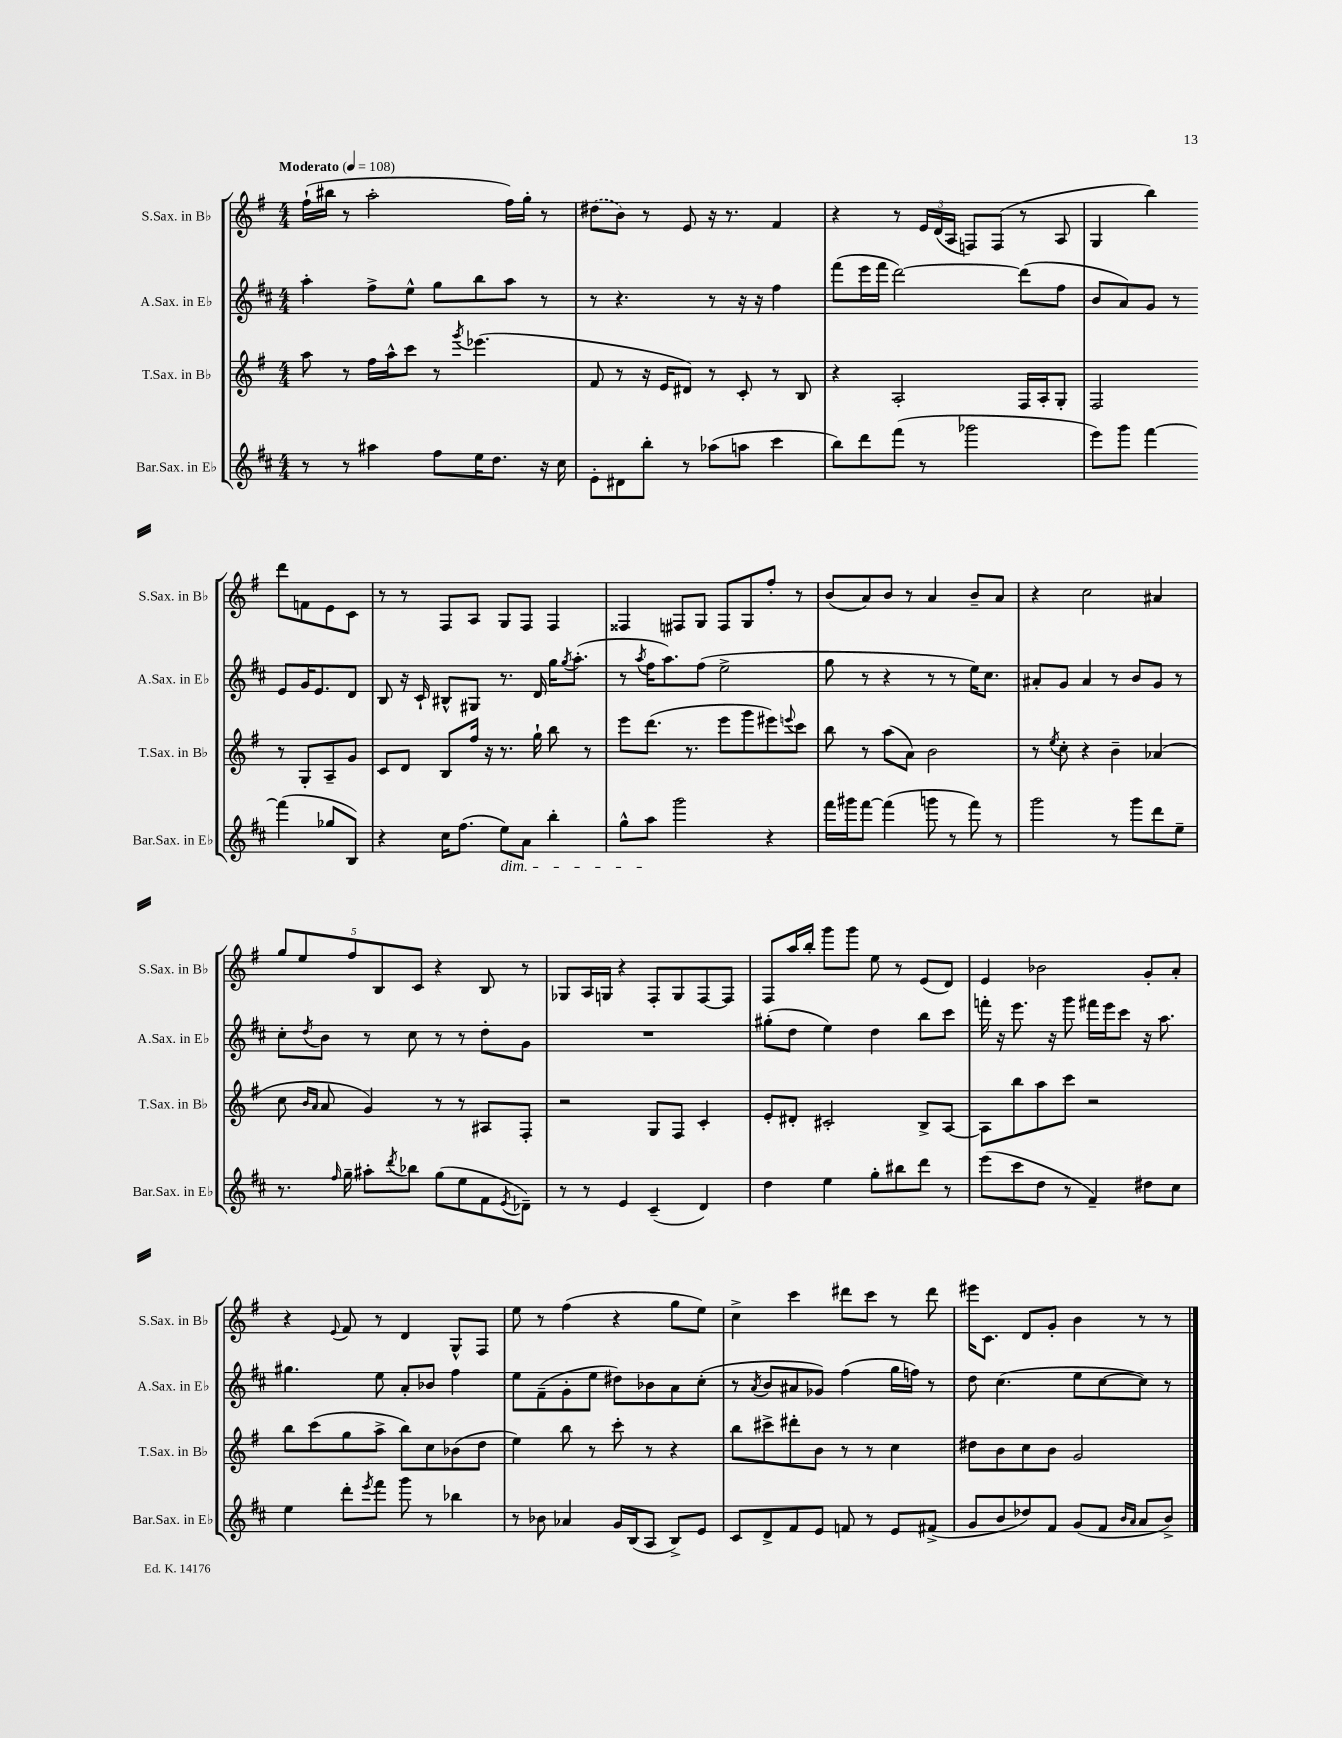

**kern	**kern	**kern	**kern
*part4	*part3	*part2	*part1
*staff4	*staff3	*staff2	*staff1
*I"Bar.Sax. in E♭	*I"T.Sax. in B♭	*I"A.Sax. in E♭	*I"S.Sax. in B♭
*I'Bar.Sax. in E♭	*I'T.Sax. in B♭	*I'A.Sax. in E♭	*I'S.Sax. in B♭
*clefG2	*clefG2	*clefG2	*clefG2
*k[f#c#]	*k[f#]	*k[f#c#]	*k[f#]
*M4/4	*M4/4	*M4/4	*M4/4
*MM108	*MM108	*MM108	*MM108
=1	=1	=1	=1
!	!	!	!LO:TX:a:B:t=Moderato
8r	8aa\	4aa'\	(16ff#`\LL
.	.	.	16bb#X\JJ
8r	8r	.	8r
4aa#X\	16ff#\LL	8ff#^\L	2aa'\
.	16aa^^\J	.	.
.	8ccc\J	8ee^^\J	.
8ff#\L	8r	8gg\L	.
.	8qggg/	.	.
16ee\K	(4.eee-X\	8bb\	.
8.dd\J	.	.	.
.	.	8aa\J	16ff#\LL)
.	.	.	16gg'\JJ
16r	.	8r	8r
16cc#\	.	.	.
=2	=2	=2	=2
8e'\L	8f#/	8r	(8dd#X\L
8d#X\	8r	4.r	8b\J)
8bb'\J	16r	.	8r
.	16e/KL	.	.
8r	8d#X/J)	.	8e/
(8aa-X\L	8r	8r	16r
.	.	.	8.r
8aan\J	8c'/	16r	.
.	.	16r	.
4ccc#\	8r	4ff#\	4f#/
.	8B/	.	.
=3	=3	=3	=3
8bb\L)	4r	(8fff#\L	4r
8ddd\	.	16eee\L	.
.	.	16fff#\JJ	.
(8fff#\J	2A'/	[2ddd\)	8r
8r	.	.	24e/LL
.	.	.	(24d/
.	.	.	24A/JJ
2ggg-X\	.	.	8Fn/L)
.	.	.	(8F/J
.	16F#/LL	(8ddd\L]	8r
.	16A'/J	.	.
.	8G'/J	8ff#\J	8A/
=4	=4	=4	=4
8eee\L)	2F#/	8b/L	4G/
8ggg\J	.	8a/)	.
[4fff#\	.	8g/J	4bb\)
.	.	8r	.
(4fff#\]	8r	8e/L	8ddd\L
.	8G'/L	16g/K	8fn\
.	.	8.e/	.
8gg-X/L	8A~/	.	8e\
8B/J)	8g/J	8d/J	8c\J
!!LO:LB:g=z
=5	=5	=5	=5
4r	8c/L	8B/	8r
.	8d/J	16r	8r
.	.	16c#`/	.
16cc#\KL	8B/L	8B#X^^/L	8F#/L
(8.ff#\J	.	.	.
.	16ff#/Jk	8G#X/J	8A/J
.	16r	.	.
!LO:TX:b:i:t=dim.	!	!	!
8ee\L)	8.r	8.r	8G/L
8a\J	.	.	8F#/J
.	16gg`\	16d/	.
4bb'\	8bb\	16gg\KL	4F#/
.	.	8qgg/	.
.	.	(8.aa'\J	.
.	8r	.	.
=6	=6	=6	=6
8gg^^\L	8eee\L	8r	4F##X/
.	.	8qaa/	.
8aa\J	(8.ddd\J	16ff#\KL	.
.	.	8.aa\)	.
2ggg\	.	.	8F#X/L
.	8.r	.	.
.	.	(8ff#\J	8G/J
.	8eee\L	2ee^\	8F#/L
.	8ggg\	.	8G/
4r	8eee#X\)	.	8ff#'/J
.	8qqeeen/	.	.
.	8ccc\J	.	8r
=7	=7	=7	=7
16fff#\LL	8bb\	8gg\	(8b/L
16ggg#X\J	.	.	.
[8fff#\J	8r	8r	8a/)
(4fff#\]	(8aa\L	4r	8b/J
.	8a\J)	.	8r
8gggn\	2b\	8r	4a/
8r	.	8r	.
8fff#\)	.	16ee\KL)	8b~/L
.	.	8.cc#\J	.
8r	.	.	8a/J
=8	=8	=8	=8
2ggg\	8r	8a#X'/L	4r
.	8qee/	.	.
.	8cc'\	8g/J	.
.	4r	4a#/	2cc\
8r	4b~\	8r	.
8ggg\L	.	8b/L	.
8ddd\	(4a-X/	8g/J	4a#X/
8ee~\J	.	8r	.
!!LO:LB:g=z
=9	=9	=9	=9
8.r	8cc\	8cc#'\L	10gg/L
.	.	.	10ee/
.	16qqb/LL	.	.
.	16qqa/JJ	8qdd/	.
.	8a/	8b\J	.
16qqff#/	.	.	.
16gg~\	.	.	.
.	.	.	10ff#/
8aa#X'\L	4g/)	8r	.
.	.	.	10B/
8qddd/	.	.	.
8bb-X\J	.	8cc#\	.
.	.	.	10c/J
(8gg\L	8r	8r	4r
8ee\	8r	8r	.
8f#\	8A#X/L	8dd'\L	8B/
8qe/	.	.	.
8d-X~\J)	8F#'/J	8g\J	8r
=10	=10	=10	=10
8r	2r	1r	8G-X/L
8r	.	.	16A/L
.	.	.	16Gn/JJ
4e/	.	.	4r
(4c#~/	8G/L	.	8F#'/L
.	8F#/J	.	8G/
4d/)	4c'/	.	[8F#/
.	.	.	8F#/J]
=11	=11	=11	=11
4dd\	8e'/L	(8gg#X'\L	8F#/L
.	8d#X'/J	8dd\J	16aa/L
.	.	.	16bb'/JJ
4ee\	2c#X'/	4ee\)	8ggg\L
.	.	.	8ggg\J
8gg'\L	.	4dd\	8ee\
8bb#X\	.	.	8r
8ddd\J	8B^/L	8bb\L	(8e/L
8r	[8A/J	8ccc#\J	8d/J)
=12	=12	=12	=12
(8eee\L	8A\L]	16fffn'\	4e/
.	.	16r	.
8ccc#\	8bb\	8.eee\	.
8dd\J	8aa\	.	2b-X\
.	.	16r	.
8r	8ccc\J	8ggg\	.
4f#~/)	2r	16fff#X\LL	.
.	.	16eee\J	.
.	.	8ccc#\J	.
8dd#X\L	.	16r	8g'/L
.	.	8.aa\	.
8cc#\J	.	.	8a'/J
!!LO:LB:g=z
=13	=13	=13	=13
4ee\	8bb\L	4.gg#X\	4r
.	(8ccc\	.	.
.	.	.	8qqe/
8ddd'\L	8gg\	.	8f#/
8qeee/	.	.	.
8fff#\J	8aa^\J	8ee\	8r
8ggg\	8bb\L)	8a'/L	4d/
8r	8cc\	8b-X/J	.
4bb-X\	(8b-X\	4ff#\	8G^^/L
.	8dd\J	.	8F#/J
=14	=14	=14	=14
8r	4ee\)	8ee\L	8ee\
8b-X\	.	(8f#~\	8r
4a-X/	8bb\	8g'\	(4ff#\
.	8r	8ee\J	.
16g/LL	8ccc'\	8dd#X\L)	4r
(16B/J	.	.	.
8A/J	8r	8b-X\	.
8B^/L)	4r	8a\	8gg\L
8e/J	.	(8cc#'\J	8ee\J)
=15	=15	=15	=15
8c#/L	8bb\L	8r	4cc^\
.	.	8qa/	.
8d^/	8ccc#X^\	8b/L	.
8f#/	8ddd#X'\	8a#X/	4ccc\
8e/J	8b\J	8g-X/J)	.
8fn/	8r	(4ff#\	8ddd#X\L
8r	8r	.	8ccc\J
8e/L	4cc\	16gg\LL	8r
.	.	16ffn\JJ)	.
(8f#X^/J	.	8r	8ddd#\
=16	=16	=16	=16
8g/L	8dd#X\L	8dd\	16eee#X\KL
.	.	.	8.c\J
8b/	8b\	(4.cc#\	.
8dd-X/)	8cc\	.	8d/L
8f#/J	8b\J	.	8g'/J
(8g/L	2g/	8ee\L	4b\
8f#/J	.	[8cc#\	.
16qqb/LL	.	.	.
16qqa/JJ	.	.	.
8a/L	.	8cc#\J])	8r
8b^/J)	.	8r	8r
==	==	==	==
*-	*-	*-	*-
